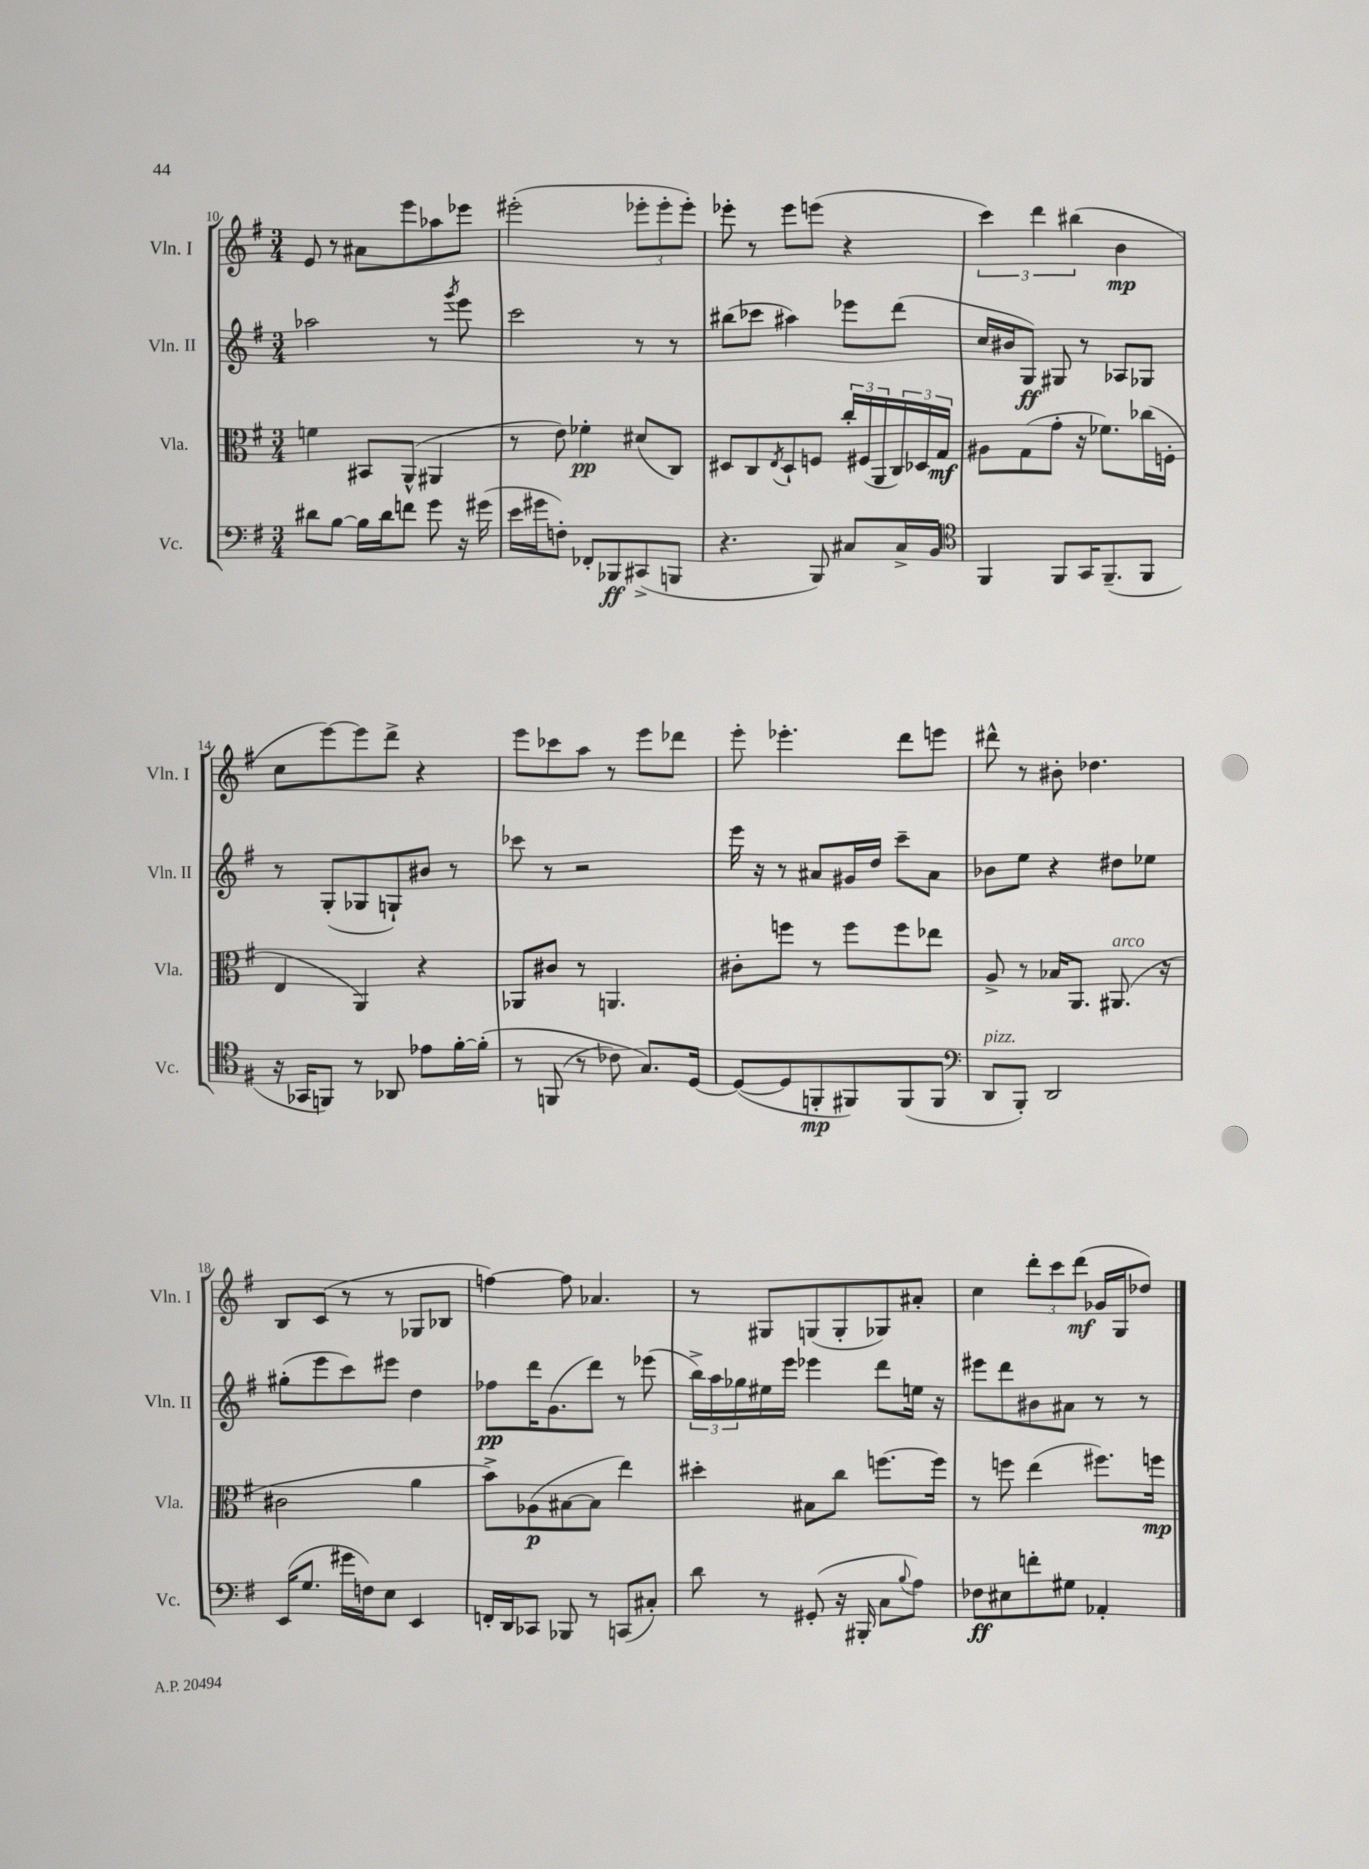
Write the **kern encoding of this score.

**kern	**dynam	**kern	**dynam	**kern	**dynam	**kern	**dynam
*part4	*part4	*part3	*part3	*part2	*part2	*part1	*part1
*staff4	*staff4	*staff3	*staff3	*staff2	*staff2	*staff1	*staff1
*I"Vc.	*	*I"Vla.	*	*I"Vln. II	*	*I"Vln. I	*
*I'Vc.	*	*I'Vla.	*	*I'Vln. II	*	*I'Vln. I	*
*clefF4	*	*clefC3	*	*clefG2	*	*clefG2	*
*k[f#]	*	*k[f#]	*	*k[f#]	*	*k[f#]	*
*M3/4	*	*M3/4	*	*M3/4	*	*M3/4	*
=10	=10	=10	=10	=10	=10	=10	=10
8d#X\L	.	4fn\	.	2aa-X\	.	8e/	.
[8B\J	.	.	.	.	.	8r	.
16B\LL]	.	8BB#X/L	.	.	.	8a#X\L	.
16d#\J	.	.	.	.	.	.	.
8fn\J	.	(8AA^^/J	.	.	.	8eee\	.
8g\	.	4AA#X/	.	8r	.	8aa-X\	.
.	.	.	.	8qggg/	.	.	.
16r	.	.	.	8eee\	.	8eee-X\J	.
(16g#X\	.	.	.	.	.	.	.
=11	=11	=11	=11	=11	=11	=11	=11
16e\LL	.	8r	.	2ccc\	.	(2eee#X'\	.
16g#X\J	.	.	.	.	.	.	.
8Fn'\J)	.	8e\)	.	.	.	.	.
8FF-X'/L	.	4f-X'\	pp	.	.	.	.
8BBB-X/	ff	.	.	.	.	.	.
(8CC#X^/	.	(8d#X/L	.	8r	.	12eee-X'\L	.
.	.	.	.	.	.	12eee-'\	.
8BBBn/J	.	8C/J)	.	8r	.	.	.
.	.	.	.	.	.	12eee-'\J)	.
=12	=12	=12	=12	=12	=12	=12	=12
4.r	.	8D#X/L	.	(8bb#X\L	.	8eee-X'\	.
.	.	8C/	.	8ccc-X\J	.	8r	.
.	.	8qE/	.	.	.	.	.
.	.	8D#`/	.	4aa#X\)	.	8eee-\L	.
8BBB/)	.	8Fn/J	.	.	.	(8eeen\J	.
8C#X/L	.	24cc'/LL	.	8eee-X\L	.	4r	.
.	.	(24F#X/	.	.	.	.	.
.	.	24AA/	.	.	.	.	.
16C#^/L	.	24C/)	.	(8ddd\J	.	.	.
.	.	24D-X/	.	.	.	.	.
16BB/JJ	.	.	.	.	.	.	.
.	.	24G/JJ	mf	.	.	.	.
=13	=13	=13	=13	=13	=13	=13	=13
*clefC4	*	*	*	*	*	*	*
4FF#/	.	8A#X\L	.	16cc/LL	.	6ccc\)	.
.	.	.	.	16b#X/J	.	.	.
.	.	(8G\	.	8G/J)	ff	.	.
.	.	.	.	.	.	6ddd\	.
8FF#/L	.	8g'\J	.	8G#X/	.	.	.
.	.	.	.	.	.	(6bb#X\	.
16GG/K	.	16r	.	8r	.	.	.
(8.FF#~/	.	8.f-X\L)	.	.	.	.	.
.	.	.	.	8A-X/L	.	4b\	mp
8FF#/J	.	(16cc-X\L	.	8G-X/J	.	.	.
.	.	16Fn'\JJ	.	.	.	.	.
!!LO:LB:g=z
=14	=14	=14	=14	=14	=14	=14	=14
16r	.	4E/	.	8r	.	8cc\L	.
16GG-X/KL	.	.	.	.	.	.	.
8FFn/J)	.	.	.	(8G'/L	.	[8eee\)	.
8r	.	4AA/)	.	8G-X/	.	8eee\]	.
8AA-X/	.	.	.	8Gn`/)	.	8ddd^\J	.
8e-X\L	.	4r	.	8b#X/J	.	4r	.
[16f#'\L	.	.	.	8r	.	.	.
(16f#'\JJ]	.	.	.	.	.	.	.
=15	=15	=15	=15	=15	=15	=15	=15
8r	.	8AA-X/L	.	8ccc-X\	.	8eee\L	.
(8FFn/	.	8c#X/J	.	8r	.	8ccc-X\	.
8r	.	8r	.	2r	.	8aa\J	.
8c-X\)	.	4.AAn/	.	.	.	8r	.
8.G/L)	.	.	.	.	.	8eee\L	.
.	.	.	.	.	.	8ddd-X\J	.
[16D/Jk	.	.	.	.	.	.	.
=16	=16	=16	=16	=16	=16	=16	=16
(8D/L_	.	8c#X'\L	.	16eee\	.	8eee'\	.
.	.	.	.	16r	.	.	.
8D/]	.	8ffn\J	.	8r	.	4.eee-X'\	.
8FFn'/	mp	8r	.	8a#X/L	.	.	.
8FF#X/)	.	8ff\L	.	16g#X/L	.	.	.
.	.	.	.	16dd/JJ	.	.	.
(8FF#/	.	8ff\	.	8ccc~\L	.	8ddd\L	.
8FF#/J	.	8ee-X\J	.	8a#\J	.	8eeen\J	.
=17	=17	=17	=17	=17	=17	=17	=17
*clefF4	*	*	*	*	*	*	*
!LO:TX:a:i:t=pizz.	!	!	!	!	!	!	!
8DD/L	.	8A^/	.	8b-X\L	.	8ddd#X^^\	.
8BBB'/J)	.	8r	.	8ee\J	.	8r	.
2DD/	.	16B-X/KL	.	4r	.	8b#X'\	.
.	.	8.AA/J	.	.	.	.	.
.	.	.	.	.	.	4.dd-X\	.
!	!	!LO:TX:a:i:t=arco	!	!	!	!	!
.	.	(8.AA#X/	.	8dd#X\L	.	.	.
.	.	.	.	8ee-X\J	.	.	.
.	.	16r	.	.	.	.	.
!!LO:LB:g=z
=18	=18	=18	=18	=18	=18	=18	=18
(16EE/KL	.	2c#X\	.	(8gg#X'\L	.	8B/L	.
8.G/J	.	.	.	.	.	.	.
.	.	.	.	8eee\	.	(8c/J	.
16g#X\LL	.	.	.	8ccc\)	.	8r	.
16Fn\J)	.	.	.	.	.	.	.
8E\J	.	.	.	8eee#X\J	.	8r	.
4EE/	.	4a\	.	4dd\	.	8G-X/L	.
.	.	.	.	.	.	8B-X/J	.
=19	=19	=19	=19	=19	=19	=19	=19
16FFn'/LL	.	8b^\L)	.	8ff-X\L	pp	[4ffn\)	.
16DD/J	.	.	.	.	.	.	.
8CC-X/J	.	(8A-X\	p	16ddd\K	.	.	.
.	.	.	.	(8.g\	.	.	.
8BBB-X/	.	[8B#X\	.	.	.	8ff\]	.
8r	.	8B#\J]	.	8ddd\J)	.	4.a-X/	.
(8CCn/L	.	4ee\)	.	8r	.	.	.
8C#X'/J)	.	.	.	(8eee-X\	.	.	.
=20	=20	=20	=20	=20	=20	=20	=20
8d\	.	4dd#X'\	.	24bb^\LL)	.	8r	.
.	.	.	.	24aa\	.	.	.
.	.	.	.	24gg-X\	.	.	.
8r	.	.	.	16ee#X\	.	8G#X/L	.
.	.	.	.	16eee\JJ	.	.	.
(8GG#X'/	.	8B#X\L	.	4eee-X\	.	(8Gn/	.
16r	.	8cc\J	.	.	.	8G'/	.
16BBB#X'/	.	.	.	.	.	.	.
8C\L	.	[8.ffn\L	.	8ddd\L	.	8G-X/)	.
8qqB/	.	.	.	.	.	.	.
8A\J)	.	.	.	16een\Jk	.	8a#X'/J	.
.	.	16ff\Jk]	.	16r	.	.	.
=21	=21	=21	=21	=21	=21	=21	=21
8F-X\L	ff	8r	.	8eee#X\L	.	4cc\	.
8E#X\	.	8ffn\	.	8ddd\	.	.	.
8fn'\	.	(4ee\	.	8b#X\	.	12ddd'\L	.
.	.	.	.	.	.	12ccc\	.
8G#X\J	.	.	.	8a#X\J	.	.	.
.	.	.	.	.	.	(12ddd\J	mf
4AA-X'/	.	8.ff#X\L)	.	8r	.	16g-X/LL	.
.	.	.	.	.	.	16G/J	.
.	.	.	.	8r	.	8dd-X/J)	.
.	.	16ffn\Jk	mp	.	.	.	.
==	==	==	==	==	==	==	==
*-	*-	*-	*-	*-	*-	*-	*-
